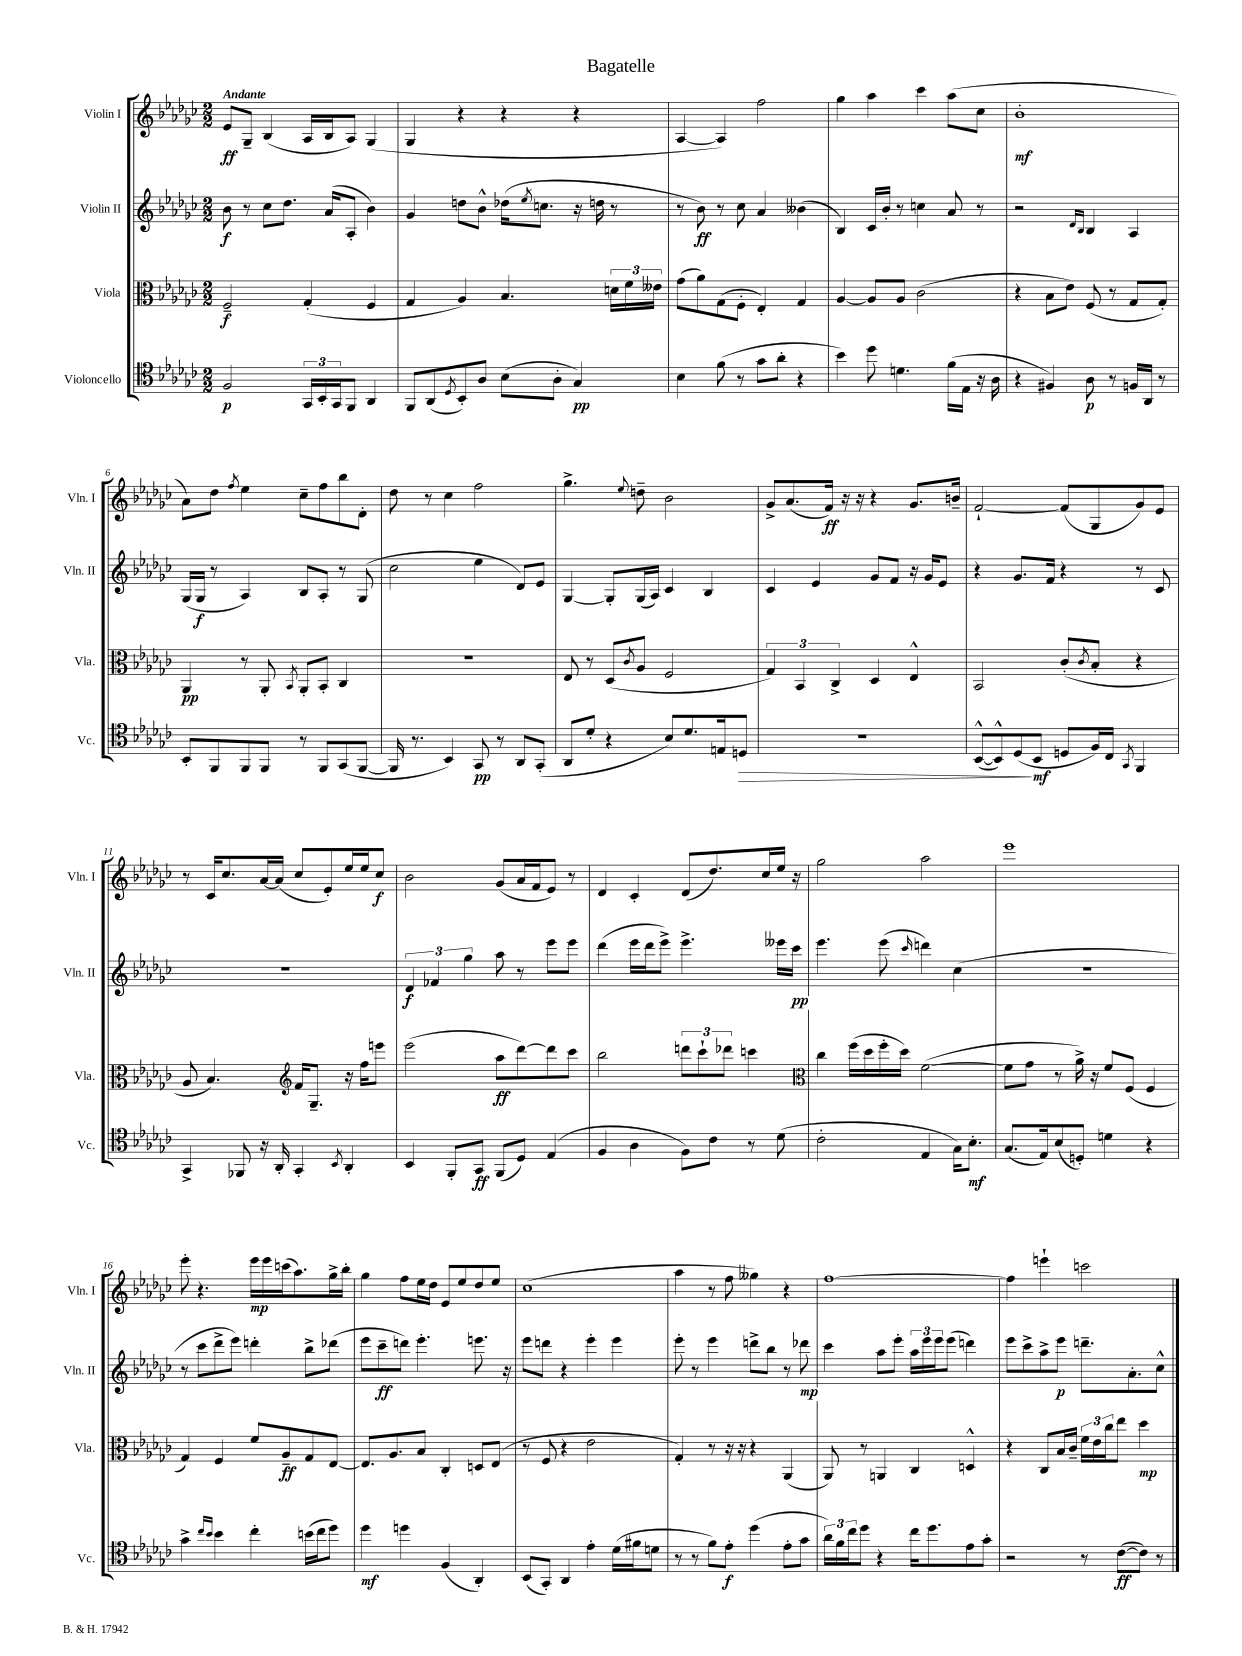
\header { title = "Bagatelle" }
<<
\new StaffGroup <<
\new Staff = "s0" \with { instrumentName = "Violin I" shortInstrumentName = "Vln. I" } {
    \clef treble \key ges \major \numericTimeSignature \time 2/2 \tempo "Andante"
    ees'8\ff ges8-- bes4( aes16 bes16 aes8) ges4( |
    ges4 r4 r4 r4 |
    aes4~ aes4) f''2 |
    ges''4 aes''4 ces'''4 aes''8( ces''8 |
    bes'1-.\mf |
    aes'8) des''8 \acciaccatura { f''8 } ees''4 ces''8-- f''8 bes''8 des'8-. |
    des''8 r8 ces''4 f''2 |
    ges''4.-> \appoggiatura { ees''8 } d''8-- bes'2 |
    ges'8-> aes'8.( f'16\ff) r16 r16 r4 ges'8. b'16-- |
    f'2~-! f'8( ges8 ges'8) ees'8 |
    r8 ces'16 ces''8. aes'16~ aes'16( ces''8 ees'8-.) ees''16 ees''16 ces''8\f |
    bes'2 ges'8( aes'16 f'16 ees'8) r8 |
    des'4 ces'4-. des'8( des''8.) ces''16 ees''16 r16 |
    ges''2 aes''2 |
    ees'''1 |
    ees'''8-. r4. ees'''16\mp ees'''16 c'''16( aes''8.) ges''16-> bes''16-. |
    ges''4 f''8 ees''16 des''16 ees'8 ees''8 des''8 ees''8 |
    ces''1( |
    aes''4 r8 f''8 geses''4) r4 |
    f''1~ |
    f''4 e'''4-! c'''2 \bar "|." |
}
\new Staff = "s1" \with { instrumentName = "Violin II" shortInstrumentName = "Vln. II" } {
    \clef treble \key ges \major \numericTimeSignature \time 2/2
    bes'8\f r8 ces''8 des''8. aes'16( aes8-. bes'4) |
    ges'4 d''8 bes'8-^ des''16( \acciaccatura { ees''8 } c''8. r16 d''16 r8 |
    r8 bes'8\ff) r8 ces''8 aes'4 beses'4( |
    bes4) ces'16 bes'16-. r8 c''4 aes'8 r8 |
    r2 \grace { des'16 bes16 } bes4 aes4 |
    ges16( ges16\f r8 aes4) bes8 aes8-. r8 ges8( |
    ces''2 ees''4 des'8) ees'8 |
    ges4~ ges8-. ges16( aes16) ces'4 bes4 |
    ces'4 ees'4 ges'8 f'8 r16 ges'16 ees'8 |
    r4 ges'8. f'16 r4 r8 ces'8 |
    R1 |
    \tuplet 3/2 { des'4\f fes'4 ges''4 } aes''8 r8 ees'''8 ees'''8 |
    des'''4( ees'''16 des'''16 ees'''8->) ees'''4.-> eeses'''16 ces'''16\pp |
    ees'''4. ees'''8( \grace { ces'''16 } d'''4) ces''4( |
    r1 |
    r8 ces'''8 des'''8-> ees'''8) d'''4-. bes''8-> des'''8( |
    ees'''8 ces'''8--\ff d'''8) ees'''4.-. e'''8. r16 |
    ees'''8 d'''8 r4 ees'''4-. ees'''4 |
    ees'''8-. r8 ees'''4 d'''8-> bes''8 r8 des'''8\mp |
    ces'''4 aes''8 ees'''8-. \tuplet 3/2 { aes''16 ees'''16 ees'''16 } ees'''8( d'''4) |
    ees'''8 ces'''8-> aes''8-> ees'''8\p d'''8.-- aes'8.-. ces''8-^ \bar "|." |
}
\new Staff = "s2" \with { instrumentName = "Viola" shortInstrumentName = "Vla." } {
    \clef alto \key ges \major \numericTimeSignature \time 2/2
    f2--\f ges4-.( f4 |
    ges4 aes4) bes4. \tuplet 3/2 { d'16 f'16 eeses'16 } |
    ges'8( aes'8) ges8( f8-. ees4-.) ges4 |
    aes4~ aes8 aes8 ces'2( |
    r4 bes8 ees'8) f8( r8 ges8 ges8-.) |
    aes,4\pp r8 aes,8-. \acciaccatura { bes,8 } aes,8-. bes,8-. ces4 |
    r1 |
    ees8 r8 des8( \acciaccatura { ces'8 } aes8 f2 |
    \tuplet 3/2 { ges4) bes,4 ces4-> } des4 ees4-^ |
    bes,2 ces'8-.( \acciaccatura { ces'8 } bes8-. r4 |
    aes8 bes4.) \clef treble f'16 ges8.-- r16 f''16 e'''8 |
    ees'''2( aes''8\ff des'''8~) des'''8 ces'''8 |
    bes''2 \tuplet 3/2 { d'''8 ces'''8-! des'''8 } c'''4 |
    \clef alto ces''4 f''16( des''16 f''16-. des''16) f'2~( |
    f'8 ges'8 r8 aes'16->) r16 f'8 f8( f4 |
    ges4) f4 f'8 aes8--\ff ges8 ees8~ |
    ees8. aes8. bes8 ces4-. d8 ees8( |
    r8 f8 r4 ees'2 |
    ges4-.) r8 r16 r16 r4 aes,4( |
    aes,8) r8 a,4 ces4 d4-^ |
    r4 ces8 bes16 ces'16-- \tuplet 3/2 { f'16 ees'16 ces''16 } ees''8 des''4\mp \bar "|." |
}
\new Staff = "s3" \with { instrumentName = "Violoncello" shortInstrumentName = "Vc." } {
    \clef tenor \key ges \major \numericTimeSignature \time 2/2
    f2\p \tuplet 3/2 { ges,16 bes,16-. ges,16 } f,8 aes,4 |
    f,8 aes,8( \acciaccatura { des8 } bes,8-.) aes8 bes8( aes8-. ges4\pp) |
    bes4 f'8( r8 ges'8 aes'8-. r4 |
    bes'4) des''8 d'4. f'16( ees16 r16 aes16 |
    r4 fis4) aes8\p r8 f16 aes,16 r8 |
    bes,8-. f,8 f,8 f,8 r8 f,8 ges,8( f,8~ |
    f,16 r8. bes,4) ges,8\pp r8 aes,8 ges,8-.( |
    aes,8 des'8-. r4 bes8) des'8. e16 d8\> |
    r1 |
    bes,8~-^( bes,8-^) des8\!( bes,8\mf d8 f16) ces16 \acciaccatura { ges,8 } f,4 |
    ges,4-> fes,8 r16 aes,16-. ges,4-. \acciaccatura { bes,8 } aes,4-. |
    bes,4 f,8-. ges,8\ff f,8( des8) ees4( |
    f4 aes4 f8) ces'8 r8 des'8( |
    ces'2-. ees4 ges16) bes8.-.\mf |
    ges8.( ees16) bes8( d8-.) d'4 r4 |
    ges'4-> \grace { ces''16 bes'16 } bes'4 ces''4-. b'16( ces''16 des''8) |
    des''4\mf d''4 f4( aes,4-.) |
    bes,8( ges,8-.) aes,4 ees'4-. des'16( fis'16 d'8 |
    r8 r8 f'8) ees'8-.\f des''4( ees'8-. ges'8 |
    \tuplet 3/2 { aes'16) f'16 ces''16 } des''8 r4 ces''16 des''8. ees'8 ges'8-. |
    r2 r8 ces'8~\ff( ces'8) r8 \bar "|." |
}
>>
>>
